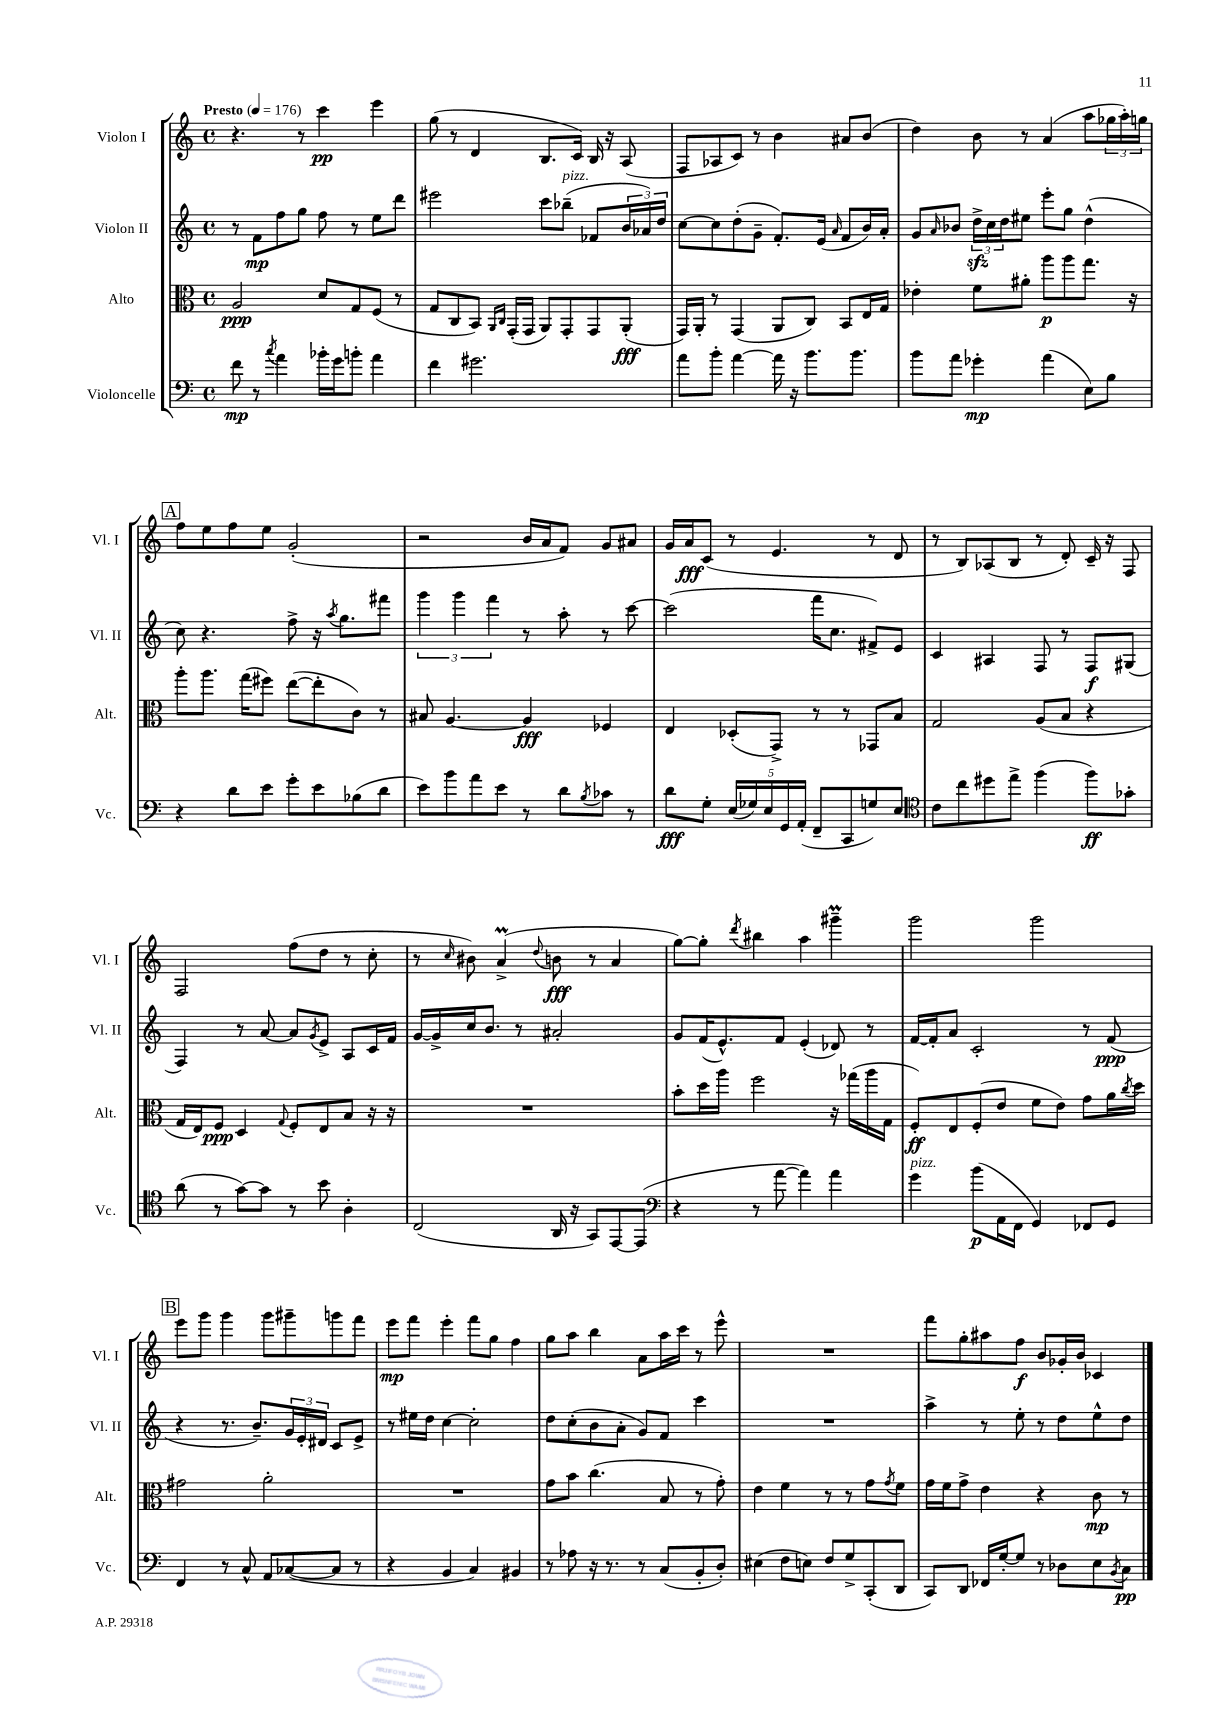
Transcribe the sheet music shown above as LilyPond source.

<<
\new StaffGroup <<
\new Staff = "s0" \with { instrumentName = "Violon I" shortInstrumentName = "Vl. I" } {
    \clef treble \key c \major \defaultTimeSignature \time 4/4 \tempo "Presto" 4 = 176
    r4. r8 c'''4\pp e'''4 |
    g''8( r8 d'4 b8. c'16) b16 r16 a8( |
    f8 aes8 c'8) r8 b'4 ais'8 b'8( |
    d''4) b'8 r8 a'4( a''8 \tuplet 3/2 { ges''16 a''16-.) g''16 } |
    \mark \markup { \box "A" } f''8 e''8 f''8 e''8 g'2-.( |
    r2 b'16 a'16 f'8) g'8 ais'8 |
    g'16 a'16\fff c'8( r8 e'4. r8 d'8 |
    r8 b8) aes8( b8 r8 d'8-.) c'16-- r16 f8 |
    f2 f''8( d''8 r8 c''8-. |
    r8 \grace { c''16 } bis'8) a'4->\prall( \appoggiatura { d''8 } b'8\fff r8 a'4 |
    g''8~) g''8-. \acciaccatura { d'''8 } bis''4 a''4 gis'''4--\prall |
    g'''2 g'''2 |
    \mark \markup { \box "B" } e'''8 g'''8 g'''4 g'''8 gis'''8-- g'''8 f'''8 |
    e'''8\mp f'''8 e'''4-. f'''8 g''8 f''4 |
    g''8 a''8 b''4 a'8 a''16 c'''16 r8 e'''8-^ |
    R1 |
    f'''8 g''8-. ais''8 f''8\f b'8 ges'16-. b'16 ces'4 \bar "|." |
}
\new Staff = "s1" \with { instrumentName = "Violon II" shortInstrumentName = "Vl. II" } {
    \clef treble \key c \major \defaultTimeSignature \time 4/4
    r8 f'8\mp f''8 g''8 f''8 r8 e''8 d'''8 |
    eis'''2 c'''8 bes''8--^\markup { \italic "pizz." }( fes'8 \tuplet 3/2 { b'16 aes'16) d''16 } |
    c''8~ c''8 d''8-.( g'8-- f'8.-.) e'16( \grace { a'16 } f'8 b'16) a'16-. |
    g'8 \grace { a'16 } bes'8 \tuplet 3/2 { d''16->\sfz c''16 d''16 } eis''8 e'''8-. g''8 d''4-^( |
    \mark \markup { \box "A" } c''8) r4. f''8-> r16 \acciaccatura { a''8 } g''8. fis'''8 |
    \tuplet 3/2 { g'''4 g'''4 f'''4 } r8 a''8-. r8 c'''8~ |
    c'''2( f'''16 c''8. fis'8->) e'8 |
    c'4 ais4 f8 r8 f8\f gis8( |
    f4) r8 a'8~ a'8 \acciaccatura { g'8 } e'8-> a8 c'16 f'16 |
    g'16~ g'16-> c''16 b'8. r8 ais'2-. |
    g'8 f'16( e'8.-^) f'8 e'4-.( des'8) r8 |
    f'16~ f'16-. a'8 c'2-. r8 f'8\ppp( |
    \mark \markup { \box "B" } r4 r8. b'8.--) \tuplet 3/2 { g'16 e'16-. dis'16 } c'8 e'8-> |
    r8 eis''16 d''16 c''4~ c''2-. |
    d''8 c''8-.( b'8 a'8-. g'8) f'8 c'''4 |
    R1 |
    a''4-> r8 e''8-. r8 d''8 e''8-^ d''8 \bar "|." |
}
\new Staff = "s2" \with { instrumentName = "Alto" shortInstrumentName = "Alt." } {
    \clef alto \key c \major \defaultTimeSignature \time 4/4
    a2\ppp d'8 g8 f8( r8 |
    g8 c8 b,8) \grace { a,16 c16 } g,16-.( g,16 a,8) g,8-. g,8 a,8-.\fff( |
    g,16) a,16-. r8 g,4( a,8 c8) b,8 e16 g16 |
    ees'4-. f'8 ais'8-. a''8\p a''8 g''8. r16 |
    \mark \markup { \box "A" } a''8-. a''8. g''16( fis''8) e''8~( e''8-. c'8) r8 |
    bis8 a4.~ a4\fff fes4 |
    e4 des8-.( g,8->) r8 r8 ges,8 b8 |
    g2 a8( b8 r4 |
    g16 e16) f8\ppp d4 \appoggiatura { g8 } f8-. e8 b8 r16 r16 |
    R1 |
    b'8-. d''16 a''16 f''2 r16 ges''16( a''16 g16 |
    f8-.\ff) e8 f8-.( e'8 f'8 e'8) g'8 a'16 \acciaccatura { c''8 } d''16 |
    \mark \markup { \box "B" } gis'2 a'2-. |
    R1 |
    g'8 b'8 c''4.( b8 r8 g'8-.) |
    e'4 f'4 r8 r8 g'8 \acciaccatura { g'8 } f'8 |
    g'16 f'16 g'8-> e'4 r4 c'8\mp r8 \bar "|." |
}
\new Staff = "s3" \with { instrumentName = "Violoncelle" shortInstrumentName = "Vc." } {
    \clef bass \key c \major \defaultTimeSignature \time 4/4
    f'8\mp r8 \acciaccatura { c''8 } a'4 bes'16-. g'16 b'8-. a'4 |
    f'4 gis'2. |
    a'8 b'8-. a'4~ a'16 r16 b'8. b'8. |
    b'8 a'8 ges'4-.\mp a'4( e8) b8 |
    \mark \markup { \box "A" } r4 d'8 e'8 g'8-. e'8 bes8( d'8 |
    e'8) b'8 a'8 e'8 r8 d'8 \acciaccatura { b8 } ces'8 r8 |
    d'8\fff g8-. \tuplet 5/4 { e16( ges16) e16 g,16 a,16-.( } f,8-- c,8 g8) e8 |
    \clef tenor c'8 c''8 dis''8 e''8-> f''4( f''8\ff) ges'8-. |
    a'8( r8 g'8~) g'8 r8 b'8 a4-. |
    c2( a,16 r16 g,8) e,8~ e,8( |
    \clef bass r4 r8 a'8~ a'4) a'4 |
    g'4^\markup { \italic "pizz." } b'8\p( a,16 f,16 g,4) fes,8 g,8 |
    \mark \markup { \box "B" } f,4 r8 c8-^ a,8 ces8~( ces8 r8 |
    r4 b,4 c4) bis,4 |
    r8 aes8 r16 r8. r8 c8( b,8-. d8-.) |
    eis4( f8 e8) f8 g8-> c,8-.( d,8 |
    c,8) d,8 fes,16 g16~-. g8 r8 des8 e8 \acciaccatura { b,8 } c8\pp \bar "|." |
}
>>
>>
\layout { \context { \Score \remove "Bar_number_engraver" } }
